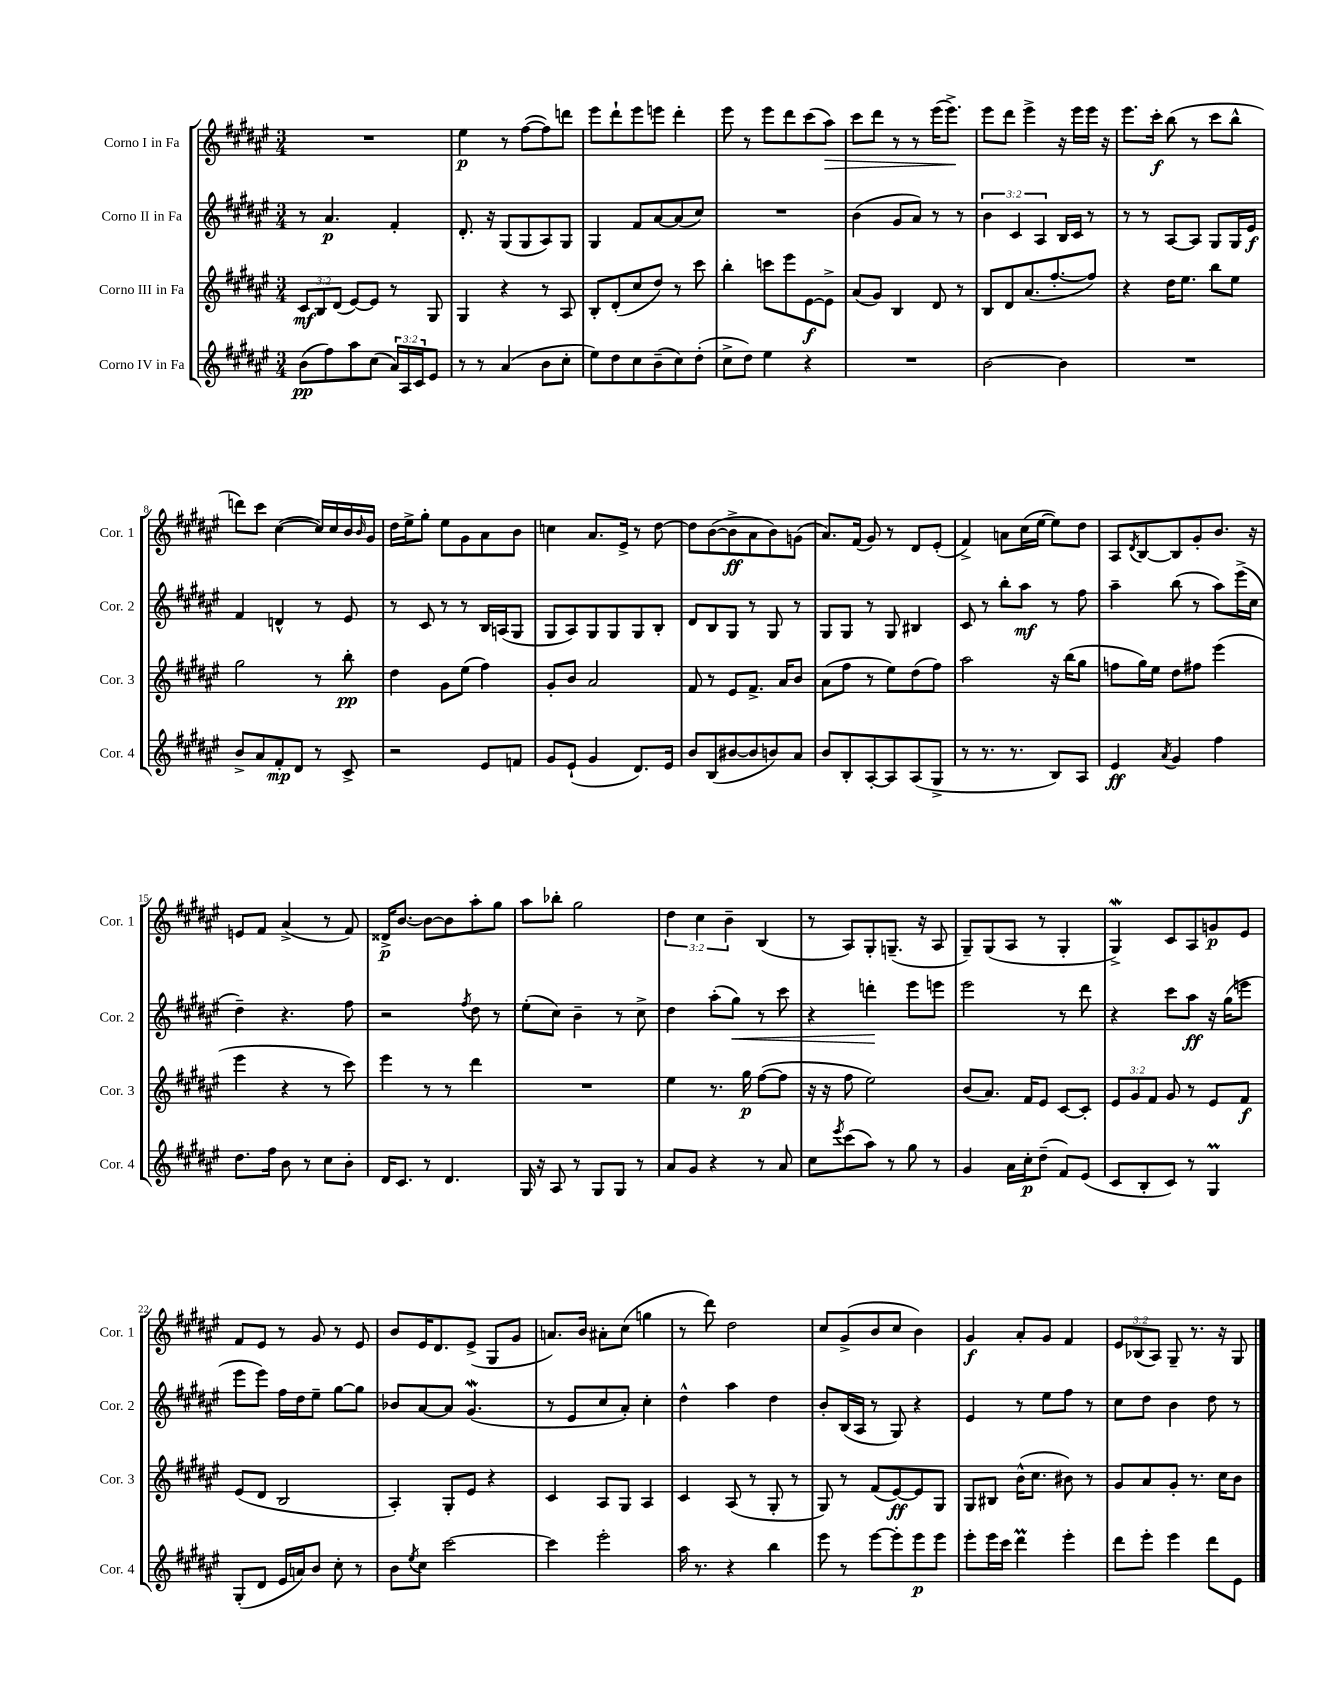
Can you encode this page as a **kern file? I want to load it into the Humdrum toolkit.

**kern	**kern	**kern	**kern
*staff4	*staff3	*staff2	*staff1
*clefG2	*clefG2	*clefG2	*clefG2
*k[f#c#g#d#a#e#]	*k[f#c#g#d#a#e#]	*k[f#c#g#d#a#e#]	*k[f#c#g#d#a#e#]
*M3/4	*M3/4	*M3/4	*M3/4
(8b	12c#	8r	2.r
.	12B	.	.
8ff#)	.	4.a#	.
.	(12d#	.	.
8aa#	[8e#)	.	.
(8cc#	8e#]	.	.
24a#)	8r	4f#'	.
24A#	.	.	.
24c#	.	.	.
8e#	8G#	.	.
=	=	=	=
8r	4G#	8.d#'	4ee#
8r	.	.	.
.	.	16r	.
(4a#	4r	(8G#	8r
.	.	8G#	([8ff#
8b	8r	8A#)	8ff#])
8cc#'	8A#	8G#	8ddd
=	=	=	=
8ee#)	8B'	4G#	8eee#
8dd#	(8d#'	.	8ddd#`
8cc#	8cc#	8f#	8eee#
(8b~	8dd#)	[8a#	8eee
8cc#)	8r	(8a#]	4ddd#'
(8dd#'	8ccc#	8cc#)	.
=	=	=	=
8cc#^	4bb'	2.r	8eee#
8dd#)	.	.	8r
4ee#	8ccc	.	8eee#
.	8eee#	.	8ddd#
4r	[8e#	.	(8ccc#
.	8e#^]	.	8aa#)
=	=	=	=
2.r	(8a#	(4b	8ccc#
.	8g#)	.	8ddd#
.	4B	8g#	8r
.	.	8a#)	8r
.	8d#	8r	(16eee#
.	.	.	8.eee#^)
.	8r	8r	.
=	=	=	=
[2b	8B	6b	8eee#
.	8d#	.	8ddd#
.	.	6c#	.
.	(8.a#	.	4eee#^
.	.	6A#	.
.	[8.ff#'	.	.
4b]	.	16B	16r
.	.	16c#	16eee#
.	8ff#])	8r	16eee#
.	.	.	16r
=	=	=	=
2.r	4r	8r	8.eee#
.	.	8r	.
.	.	.	16ccc#'
.	16dd#	[8A#	(8bb
.	8.ee#	.	.
.	.	8A#]	8r
.	8bb	8G#	8ccc#
.	8ee#	16G#	8bb^^
.	.	16e#	.
=	=	=	=
8b^	2gg#	4f#	8ddd)
8a#	.	.	8ccc#
8f#'	.	4d^^	([4cc#
8d#	.	.	.
8r	8r	8r	16cc#])
.	.	.	16cc#
8c#^	8bb'	8e#	16b
.	.	.	16qqb
.	.	.	16g#
=	=	=	=
2r	4dd#	8r	16dd#
.	.	.	16ee#^
.	.	8c#	8gg#'
.	8g#	8r	8ee#
.	(8ee#	8r	8g#
8e#	4ff#)	16B	8a#
.	.	(16A	.
8f	.	8G#	8b
=	=	=	=
8g#	8g#'	8G#	4cc
(8e#`	8b	8A#)	.
4g#	2a#	8G#	8.a#
.	.	8G#	.
.	.	.	16e#^
8.d#)	.	8G#	8r
.	.	8B'	[8dd#
16e#	.	.	.
=	=	=	=
8b	8f#	8d#	8dd#]
(8B	8r	8B	([8b
[8b#	8e#	8G#	8b^]
8b#]	8.f#^	8r	8a#
8b)	.	8G#	8b)
.	16a#	.	.
8a#	8b	8r	(8g
=	=	=	=
8b	(8a#	8G#	8.a#)
8B'	8ff#	8G#	.
.	.	.	(16f#
[8A#'	8r	8r	8g#)
8A#]	8ee#)	8G#	8r
(8A#	(8dd#	4B#	8d#
8G#^	8ff#)	.	(8e#'
=	=	=	=
8r	2aa#	8c#	4f#^)
8.r	.	8r	.
.	.	8bb'	8a
8.r	.	.	.
.	.	8aa#	(16cc#
.	.	.	[16ee#
8B)	16r	8r	8ee#])
.	(16bb	.	.
8A#	8gg#	8ff#	8dd#
=	=	=	=
4e#	8ff	4aa#~	8A#
.	.	.	8qd#
.	16gg#)	.	[8B
.	16ee#	.	.
8qa#	.	.	.
4g#	8dd#	(8bb	8B]
.	8ff#	8r	8g#'
4ff#	(4eee#	8aa#)	8.b
.	.	(16eee#^	.
.	.	16cc#	16r
=	=	=	=
8.dd#	4eee#	4dd#~)	8e
.	.	.	8f#
16ff#	.	.	.
8b	4r	4.r	(4a#^
8r	.	.	.
8cc#	8r	.	8r
8b'	8ccc#)	8ff#	8f#)
=	=	=	=
16d#	4eee#	2r	16d##^
8.c#	.	.	[8.b
8r	8r	.	8b_
4.d#	8r	.	8b]
.	.	8qff#	.
.	4ddd#	8dd#	8aa#'
.	.	8r	8gg#
=	=	=	=
16G#	2.r	(8ee#'	8aa#
16r	.	.	.
8A#	.	8cc#)	8bb-'
8r	.	4b~	2gg#
8G#	.	.	.
8G#	.	8r	.
8r	.	8cc#^	.
=	=	=	=
8a#	4ee#	4dd#	6dd#
8g#	.	.	.
.	.	.	6cc#
4r	8.r	(8aa#'	.
.	.	.	6b~
.	.	8gg#)	.
.	16gg#	.	.
8r	([8ff#	8r	(4B
8a#	8ff#]	8ccc#	.
=	=	=	=
8cc#	16r	4r	8r
.	16r	.	.
8qeee#	.	.	.
(8ccc#	8ff#	.	8A#)
8aa#)	2ee#)	4ddd'	8G#'
8r	.	.	(8.G~
8gg#	.	8eee#	.
.	.	.	16r
8r	.	8eee	8A#
=	=	=	=
4g#	(8b	2eee#	8G#~)
.	8.a#)	.	(8G#
16a#	.	.	8A#
16cc#'	16f#	.	.
(8dd#~	8e#	.	8r
8f#)	[8c#	8r	4G#'
(8e#	8c#']	8ddd#	.
=	=	=	=
8c#	12e#	4r	4G#^)
.	12g#	.	.
8B'	.	.	.
.	12f#	.	.
8c#)	8g#	8ccc#	8c#
8r	8r	8aa#	8A#
4G#	8e#	16r	8g
.	.	(16gg#	.
.	8f#	8eee	8e#
=	=	=	=
(8G#'	(8e#	8eee#	8f#
8d#	8d#	8eee#)	8e#
16e#	2B	16ff#	8r
16a)	.	16dd#	.
8b	.	8ee#~	8g#
8cc#'	.	[8gg#	8r
8r	.	8gg#]	8e#
=	=	=	=
8b	4A#')	8b-	8b
8qee#	.	.	.
8cc#	.	[8a#	16e#
.	.	.	8.d#
[2ccc#	8G#'	8a#]	.
.	8e#	(4.g#	(8e#^
.	4r	.	8G#
.	.	.	8g#
=	=	=	=
4ccc#]	4c#	8r	8.a)
.	.	8e#	.
.	.	.	16b
2eee#'	8A#	8cc#	8a#'
.	8G#	8a#')	(8cc#
.	4A#	4cc#'	4gg
=	=	=	=
16aa#	4c#	4dd#^^	8r
8.r	.	.	.
.	.	.	8ddd#)
4r	(8A#	4aa#	2dd#
.	8r	.	.
4bb	8G#'	4dd#	.
.	8r	.	.
=	=	=	=
8eee#	8G#)	8b'	8cc#
8r	8r	(16B	(8g#^
.	.	16A#	.
[8eee#	(8f#	8r	8b
8eee#']	[8e#)	8G#)	8cc#
8eee#	8e#]	4r	4b)
8eee#	8G#	.	.
=	=	=	=
8eee#'	8G#	4e#	4g#
16eee#	8B#	.	.
16ccc#	.	.	.
4ddd#	(16b^^	8r	8a#'
.	8.cc#	.	.
.	.	8ee#	8g#
4eee#'	8b#)	8ff#	4f#
.	8r	8r	.
=	=	=	=
8ddd#	8g#	8cc#	12e#
.	.	.	(12B-
8eee#'	8a#	8dd#	.
.	.	.	12A#)
4eee#	8g#'	4b	8G#~
.	8.r	.	8.r
8ddd#	.	8dd#	.
.	16cc#	.	16r
8e#	8b	8r	8G#
==	==	==	==
*-	*-	*-	*-
